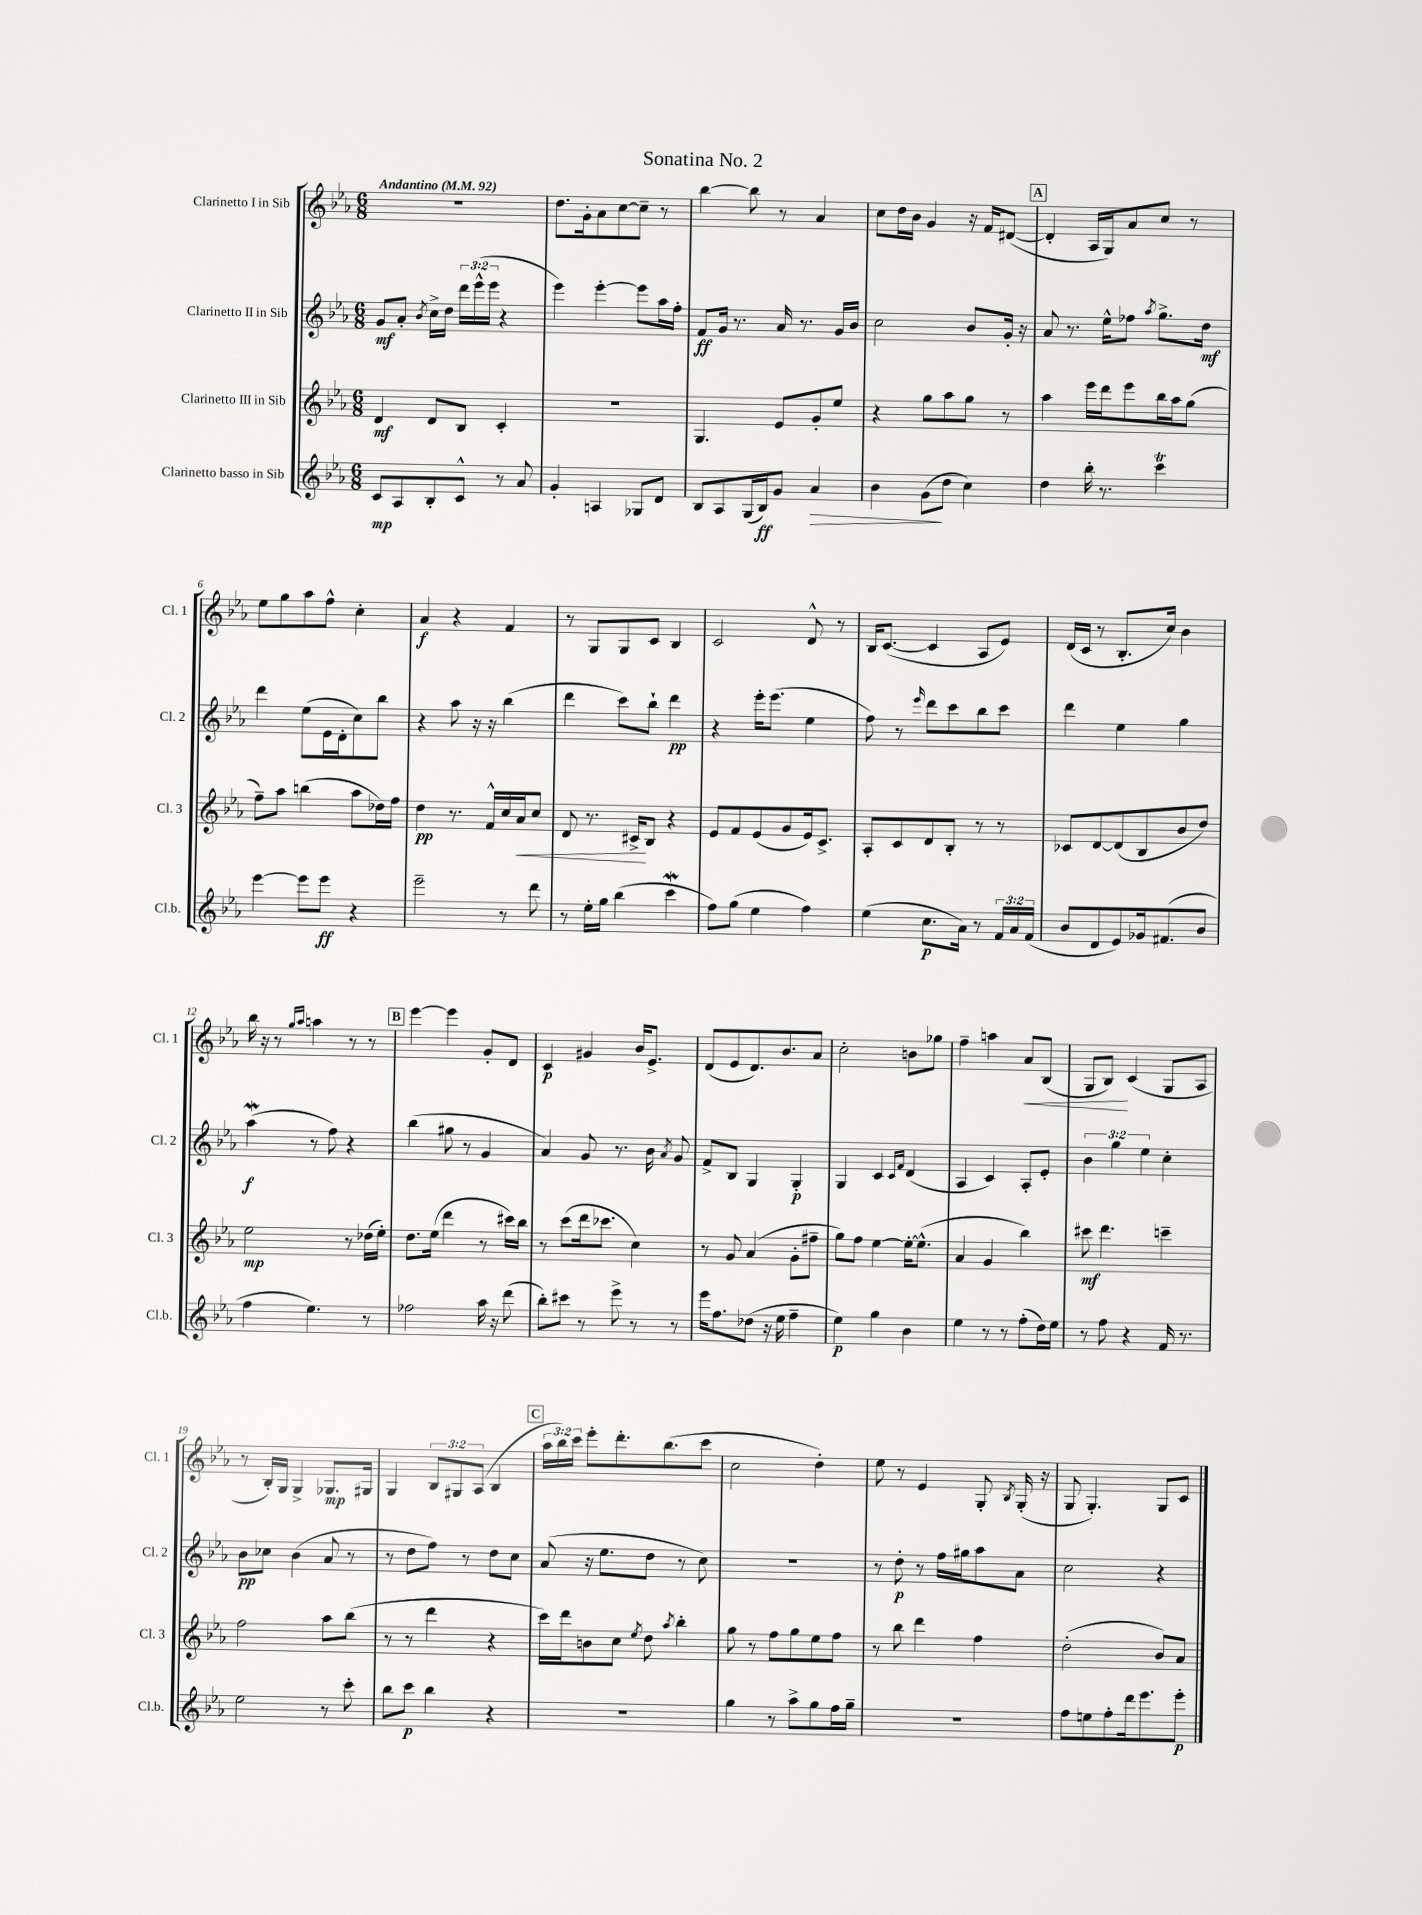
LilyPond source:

\header { title = "Sonatina No. 2" }
<<
\new StaffGroup <<
\new Staff = "s0" \with { instrumentName = "Clarinetto I in Sib" shortInstrumentName = "Cl. 1" } {
    \clef treble \key ees \major \numericTimeSignature \time 6/8 \override Staff.TupletNumber.text = #tuplet-number::calc-fraction-text \tempo "Andantino" 4 = 92
    \autoBeamOff R2. |
    d''8.[ g'16-. aes'8 c''8~ c''8]-- r8 |
    bes''4~ bes''8 r8 aes'4 |
    c''8[ d''16 bes'16] g'4 r16 f'16[ dis'8]~( |
    \mark \markup { \box "A" } dis'4-. aes16[ g16) aes'8 c''8] r8 |
    ees''8[ g''8 aes''8 f''8]-^ c''4-. |
    aes'4\f r4 f'4 |
    r8 g8[ g8 c'8] bes4 |
    c'2 d'8-^ r8 |
    bes16[ c'8.]~( c'4 aes8[ ees'8]) |
    d'16[( c'16] r8 bes8.[-. c''16]) bes'4 |
    bes''16 r16 r8 \grace { g''16[ aes''16] } a''4 r8 r8 |
    \mark \markup { \box "B" } ees'''4~ ees'''4 g'8[-. d'8] |
    c'4\p gis'4 bes'16[ ees'8.]-> |
    d'8[( ees'8 d'8.) bes'8. aes'8] |
    c''2-. b'8[ ges''8] |
    f''4-- a''4 aes'8[\< bes8]( |
    g8[ bes8]\!) c'4( g8[ aes8] |
    r8 bes16[-.) g16] g4-> ges8.[\mp gis16] |
    g4 \tuplet 3/2 { bes8[ gis8 aes8]( } bes4 |
    \mark \markup { \box "C" } \tuplet 3/2 { aes''16[ bes''16) c'''16] } ees'''8[-. d'''8.-. bes''8.( c'''8] |
    c''2 d''4-.) |
    ees''8 r8 ees'4 g8-. \acciaccatura { bes8 } g16-.( r16 |
    g8 g4.-.) g8[ c'8] \bar "|." |
}
\new Staff = "s1" \with { instrumentName = "Clarinetto II in Sib" shortInstrumentName = "Cl. 2" } {
    \clef treble \key ees \major \numericTimeSignature \time 6/8 \override Staff.TupletNumber.text = #tuplet-number::calc-fraction-text
    \autoBeamOff g'8[\mf aes'8]-. \acciaccatura { bes'8 } c''16[-> d''16] \tuplet 3/2 { d'''16[ ees'''16-^( ees'''16] } r4 |
    ees'''4) ees'''4~-. ees'''8[ aes''16 f''16]-. |
    f'8[\ff g'16] r8. aes'16 r8. g'16[ bes'16] |
    c''2 bes'8[ g'16]-. r16 |
    \mark \markup { \box "A" } aes'8 r8. ees''16[-^ fes''8] \acciaccatura { aes''8 } g''8.[-> d''16]\mf |
    d'''4 ees''8[( ees'16 d'16-. c''8) bes''8] |
    r4 aes''8 r16 r16 bes''4( |
    d'''4 c'''8[) bes''8]-! d'''4\pp |
    r4 ees'''16[-. ees'''8.]( ees''4 |
    f''8) r8 \grace { ees'''16 } d'''8[ c'''8 bes''8 c'''8] |
    d'''4 ees''4 g''4 |
    aes''4\mordent\f( r8 f''8) r4 |
    \mark \markup { \box "B" } bes''4( gis''8 r8 g'4 |
    aes'4) g'8 r8. bes'16 \acciaccatura { aes'8 } g'8 |
    f'8[-> bes8] g4 g4-.\p |
    g4 c'4 \grace { c'16[ f'16] } d'4( |
    aes4 c'4) aes8[-. ees'8]-. |
    \tuplet 3/2 { bes'4 g''4 ees''4 } c''4-. |
    bes'8[\pp ces''8] bes'4( aes'8 r8 |
    r8 d''8[ f''8]) r8 d''8[ c''8] |
    \mark \markup { \box "C" } aes'8( r16 ees''8.[ d''8] r8 c''8) |
    r2. |
    r8 d''8-.\p r8 f''16[ gis''16 aes''8 aes'8] |
    c''2 r4 \bar "|." |
}
\new Staff = "s2" \with { instrumentName = "Clarinetto III in Sib" shortInstrumentName = "Cl. 3" } {
    \clef treble \key ees \major \numericTimeSignature \time 6/8
    \autoBeamOff d'4\mf d'8[ bes8] c'4-. |
    R2. |
    g4. ees'8[ g'8-. ees''8] |
    r4 g''8[ aes''8 g''8] r8 |
    \mark \markup { \box "A" } aes''4 ees'''16[ d'''16 ees'''8 bes''16 aes''16 g''8]( |
    f''8[--) aes''8] b''4( aes''8[ des''16) f''16] |
    d''4\pp r8. f'16[-^ c''16 aes'16\< c''8] |
    d'8 r8. cis'16[->\! bes8] r4 |
    ees'8[ f'8 ees'8( g'8 ees'16) c'8.]-> |
    aes8[-. c'8 d'8 bes8]-. r8 r8 |
    ces'8[ d'8~ d'8( bes8 bes'8 d''8]) |
    ees''2\mp r8 des''16[( ees''16]-.) |
    \mark \markup { \box "B" } d''8.[ ees''16]( d'''4 r8 cis'''16[) bes''16] |
    r8 c'''8[( d'''16 ces'''8.] c''4) |
    r8 g'8 aes'4( g'8[-. fis''8]-- |
    g''8[) f''8] ees''4~ ees''16[~-. ees''8.]-^( |
    aes'4 g'4 bes''4) |
    cis'''8\mf d'''4. c'''4-- |
    f''2 aes''8[ bes''8]( |
    r8 r8 d'''4 r4 |
    \mark \markup { \box "C" } c'''16[) d'''16 b'8 c''8] \acciaccatura { ees''8 } d''8 \acciaccatura { aes''8 } bes''4-. |
    g''8 r8 f''8[ g''8 ees''8 f''8] |
    r8 bes''8 d'''4 f''4 |
    d''2-.( bes'8[) aes'8] \bar "|." |
}
\new Staff = "s3" \with { instrumentName = "Clarinetto basso in Sib" shortInstrumentName = "Cl.b." } {
    \clef treble \key ees \major \numericTimeSignature \time 6/8 \override Staff.TupletNumber.text = #tuplet-number::calc-fraction-text
    \autoBeamOff c'8[\mp aes8 bes8-. c'8]-^ r8 aes'8 |
    g'4-. a4 ges8[ d'8] |
    bes8[ aes8 g16( bes16\ff) g'8] aes'4\> |
    bes'4 g'8[\!( d''8] c''4) |
    \mark \markup { \box "A" } d''4 bes''16-. r8. c'''4\trill |
    ees'''4~ ees'''8[ ees'''8]\ff r4 |
    ees'''2-- r8 d'''8 |
    r8 ees''16[-. g''16] bes''4( c'''4\mordent |
    f''8[) g''8]( ees''4 f''4) |
    ees''4( c''8.[\p aes'16]) r8 \tuplet 3/2 { f'16[ aes'16 f'16]( } |
    bes'8[ d'8 ees'8) ges'16 fis'8.( bes'8] |
    f''4 ees''4.) r8 |
    \mark \markup { \box "B" } fes''2 aes''16 r16 d'''8( |
    bes''8[-.) cis'''8] r8 ees'''8-> r8 r8 |
    ees'''16[ f''8. des''8]( r16 ees''16 f''4-- |
    ees''4\p) g''4 bes'4 |
    ees''4 r8 r8 f''8[-.( d''16) ees''16] |
    r8 f''8 r4 f'16 r8. |
    ees''2 r8 c'''8-. |
    bes''8[ c'''8]\p bes''4 r4 |
    \mark \markup { \box "C" } R2. |
    g''4 r8 aes''8[-> g''8 f''16 g''16]-- |
    R2. |
    f''8[ e''8 f''8-. d'''16 ees'''8. ees'''8]-.\p \bar "|." |
}
>>
>>
